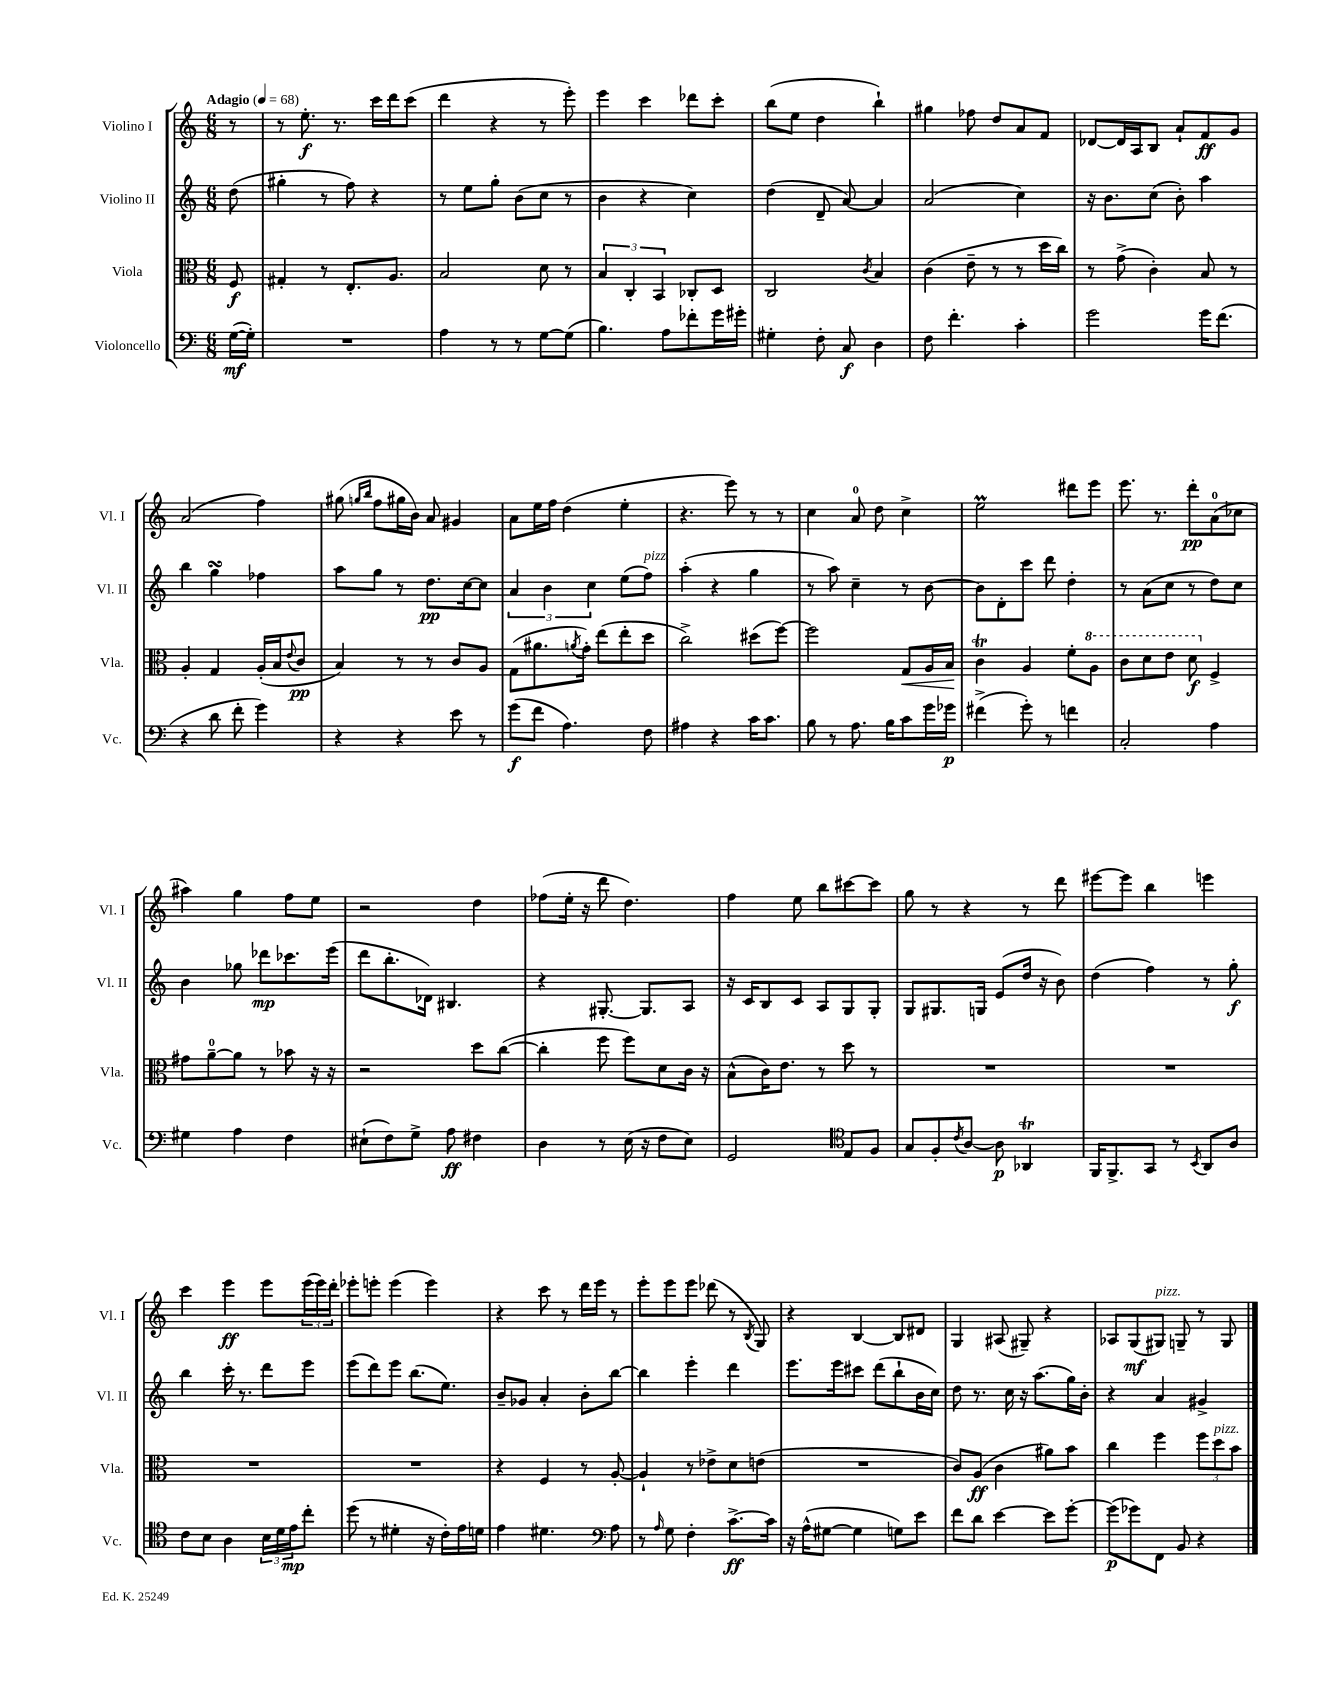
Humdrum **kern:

**kern	**kern	**kern	**kern
*staff4	*staff3	*staff2	*staff1
*clefF4	*clefC3	*clefG2	*clefG2
*k[]	*k[]	*k[]	*k[]
*M6/8	*M6/8	*M6/8	*M6/8
*MM68	*MM68	*MM68	*MM68
([16G	8F	(8dd	8r
16G'])	.	.	.
=	=	=	=
2.r	4G#'	4gg#'	8r
.	.	.	8.ee'
.	8r	8r	.
.	.	.	8.r
.	8.E'	8ff)	.
.	.	4r	16ccc
.	8.A	.	16ddd
.	.	.	(8ccc
=	=	=	=
4A	2B	8r	4ddd
.	.	8ee	.
8r	.	8gg'	4r
8r	.	(8b	.
[8G	8d	8cc	8r
(8G]	8r	8r	8eee')
=	=	=	=
4.B)	6B	4b	4eee
.	6C'	.	.
.	.	4r	4ccc
.	6BB	.	.
8A	.	.	.
8f-'	8C-'	4cc)	8ddd-
16g	8D	.	8ccc'
16g#'	.	.	.
=	=	=	=
4G#'	2C	(4dd	(8bb
.	.	.	8ee
8F'	.	8d~	4dd
8C	.	[8a)	.
.	8qc	.	.
4D	4B	4a]	4bb`)
=	=	=	=
8F	(4c	(2a	4gg#
4.f'	.	.	.
.	8e~	.	8ff-
.	8r	.	8dd
4c'	8r	4cc)	8a
.	16dd	.	8f
.	16cc)	.	.
=	=	=	=
2g	8r	16r	[8d-
.	.	8.b	.
.	(8g^	.	16d-]
.	.	.	16A
.	4c')	(8cc	8B
.	.	8b')	8a`
16g	8B	4aa	8f
(8.f	.	.	.
.	8r	.	8g
=	=	=	=
4r	4A'	4bb	(2a
8d	4G	4gg	.
8f'	.	.	.
4g)	(16A'	4ff-	4ff)
.	16B	.	.
.	8qqe	.	.
.	8c	.	.
=	=	=	=
4r	4B)	8aa	(8gg#
.	.	.	16qqgg
.	.	.	16qqbb
.	.	8gg	8ff
4r	8r	8r	16gg#
.	.	.	16b)
.	8r	8.dd	8a
8e	8c	.	4g#
.	.	[16cc	.
8r	8A	8cc]	.
=	=	=	=
(8g	(8G	6a	8a
8f	8.a#	.	16ee
.	.	6b	.
.	.	.	16ff
4.A)	.	.	(4dd
.	8qa	.	.
.	16g')	.	.
.	.	6cc	.
.	(8ee	.	.
.	8ee'	(8ee	4ee'
8F	8dd	8ff)	.
=	=	=	=
4A#	2cc^)	(4aa'	4.r
4r	.	4r	.
.	.	.	8eee)
16c	(8dd#	4gg	8r
8.c	.	.	.
.	[8ff)	.	8r
=	=	=	=
8B	2ff]	8r	4cc
8r	.	8aa)	.
8.A	.	4cc~	8a
.	.	.	8dd
16B	.	.	.
8c	8G	8r	4cc^
16g	16A	[8b	.
16g-	16B	.	.
=	=	=	=
(4f#^	4c	8b]	2ee
.	.	8d'	.
8g')	4A	8ccc	.
8r	.	8ddd	.
4f	8f'	4dd'	8ddd#
.	8a	.	8eee
=	=	=	=
2C'	8cc	8r	8.eee
.	8dd	(8a	.
.	.	.	8.r
.	8ee	8cc	.
.	8dd	8r	8ddd'
4A	4F^	8dd)	(8a
.	.	8cc	8cc-
=	=	=	=
4G#	8g#	4b	4aa#)
.	[8a~	.	.
4A	8a]	8gg-	4gg
.	8r	8ddd-	.
4F	8b-	8.ccc-	8ff
.	16r	.	8ee
.	16r	(16eee	.
=	=	=	=
(8E#`	2r	8ddd	2r
8F)	.	8.bb'	.
8G^	.	.	.
.	.	16d-)	.
8A	.	4.B#	.
4F#	8dd	.	4dd
.	([8cc	.	.
=	=	=	=
4D	4cc']	4r	(8ff-
.	.	.	16ee'
.	.	.	16r
8r	8ff	[8.G#'	8ddd
(16E	8ff)	.	4.dd)
16r	.	8.G#]	.
8F	8d	.	.
8E)	16c	8A	.
.	16r	.	.
=	=	=	=
2GG	(8B^^	16r	4ff
.	.	16c	.
.	16c)	8B	.
.	8.e	.	.
.	.	8c	8ee
.	8r	8A	8bb
*clefC4	*	*	*
8E	8dd	8G	[8ccc#
8F	8r	8G'	8ccc#]
=	=	=	=
8G	2.r	8G	8gg
8F'	.	8.G#	8r
8qc	.	.	.
[8A	.	.	4r
.	.	16G	.
8A]	.	(8e	.
4AA-	.	16dd	8r
.	.	16r	.
.	.	8b)	8ddd
=	=	=	=
16FF	2.r	(4dd	[8eee#
8.FF^	.	.	.
.	.	.	8eee#]
8GG	.	4ff)	4bb
8r	.	.	.
8qBB	.	.	.
8AA	.	8r	4eee
8A	.	8gg'	.
=	=	=	=
8c	2.r	4bb	4ccc
8B	.	.	.
4A	.	16ccc'	4eee
.	.	8.r	.
24B	.	8ddd	8eee
24d	.	.	.
24e	.	.	.
8cc'	.	8eee	(24eee
.	.	.	24eee)
.	.	.	24ddd'
=	=	=	=
(8dd	2.r	(8eee	8eee-'
8r	.	8ddd)	8eee'
4d#'	.	8eee	(4eee
.	.	(8.bb	.
16r	.	.	4eee)
16c')	.	8.ee)	.
16e	.	.	.
16d	.	.	.
=	=	=	=
4e	4r	8b~	4r
.	.	8g-	.
4.d#	4F	4a'	8ccc
.	.	.	8r
.	8r	8b'	16ddd
.	.	.	16eee
*clefF4	*	*	*
8A	[8A'	[8bb	8r
=	=	=	=
8r	4A`]	4bb]	8eee'
16qqA	.	.	.
8G	.	.	8eee
4F'	8r	4eee'	8eee
.	8e-^	.	(8ddd-
[8.c^	8d	4ddd	8r
.	.	.	8qB
.	(8e	.	8G)
16c]	.	.	.
=	=	=	=
16r	2.r	8.eee	4r
(16A^^	.	.	.
[8G#	.	.	.
.	.	16eee	.
4G#]	.	8ccc#	[4B
.	.	(8ddd	.
8G)	.	8bb`	8B]
8e	.	16b	8d#
.	.	16cc)	.
=	=	=	=
8f	8c)	8dd	4G
8d	(8A	8.r	.
[4e	4c	.	(8A#
.	.	16cc	.
.	.	16r	8G#~)
.	.	(8.aa	.
8e]	8a#)	.	4r
[8g'	8b	16gg)	.
.	.	16b'	.
=	=	=	=
(8g]	4cc	4r	8A-
8g-)	.	.	(8G
8FF	4ff	4a	8G#)
8BB	.	.	8G~
4r	12ff	4g#^	8r
.	12dd	.	.
.	.	.	8G
.	12b	.	.
==	==	==	==
*-	*-	*-	*-
